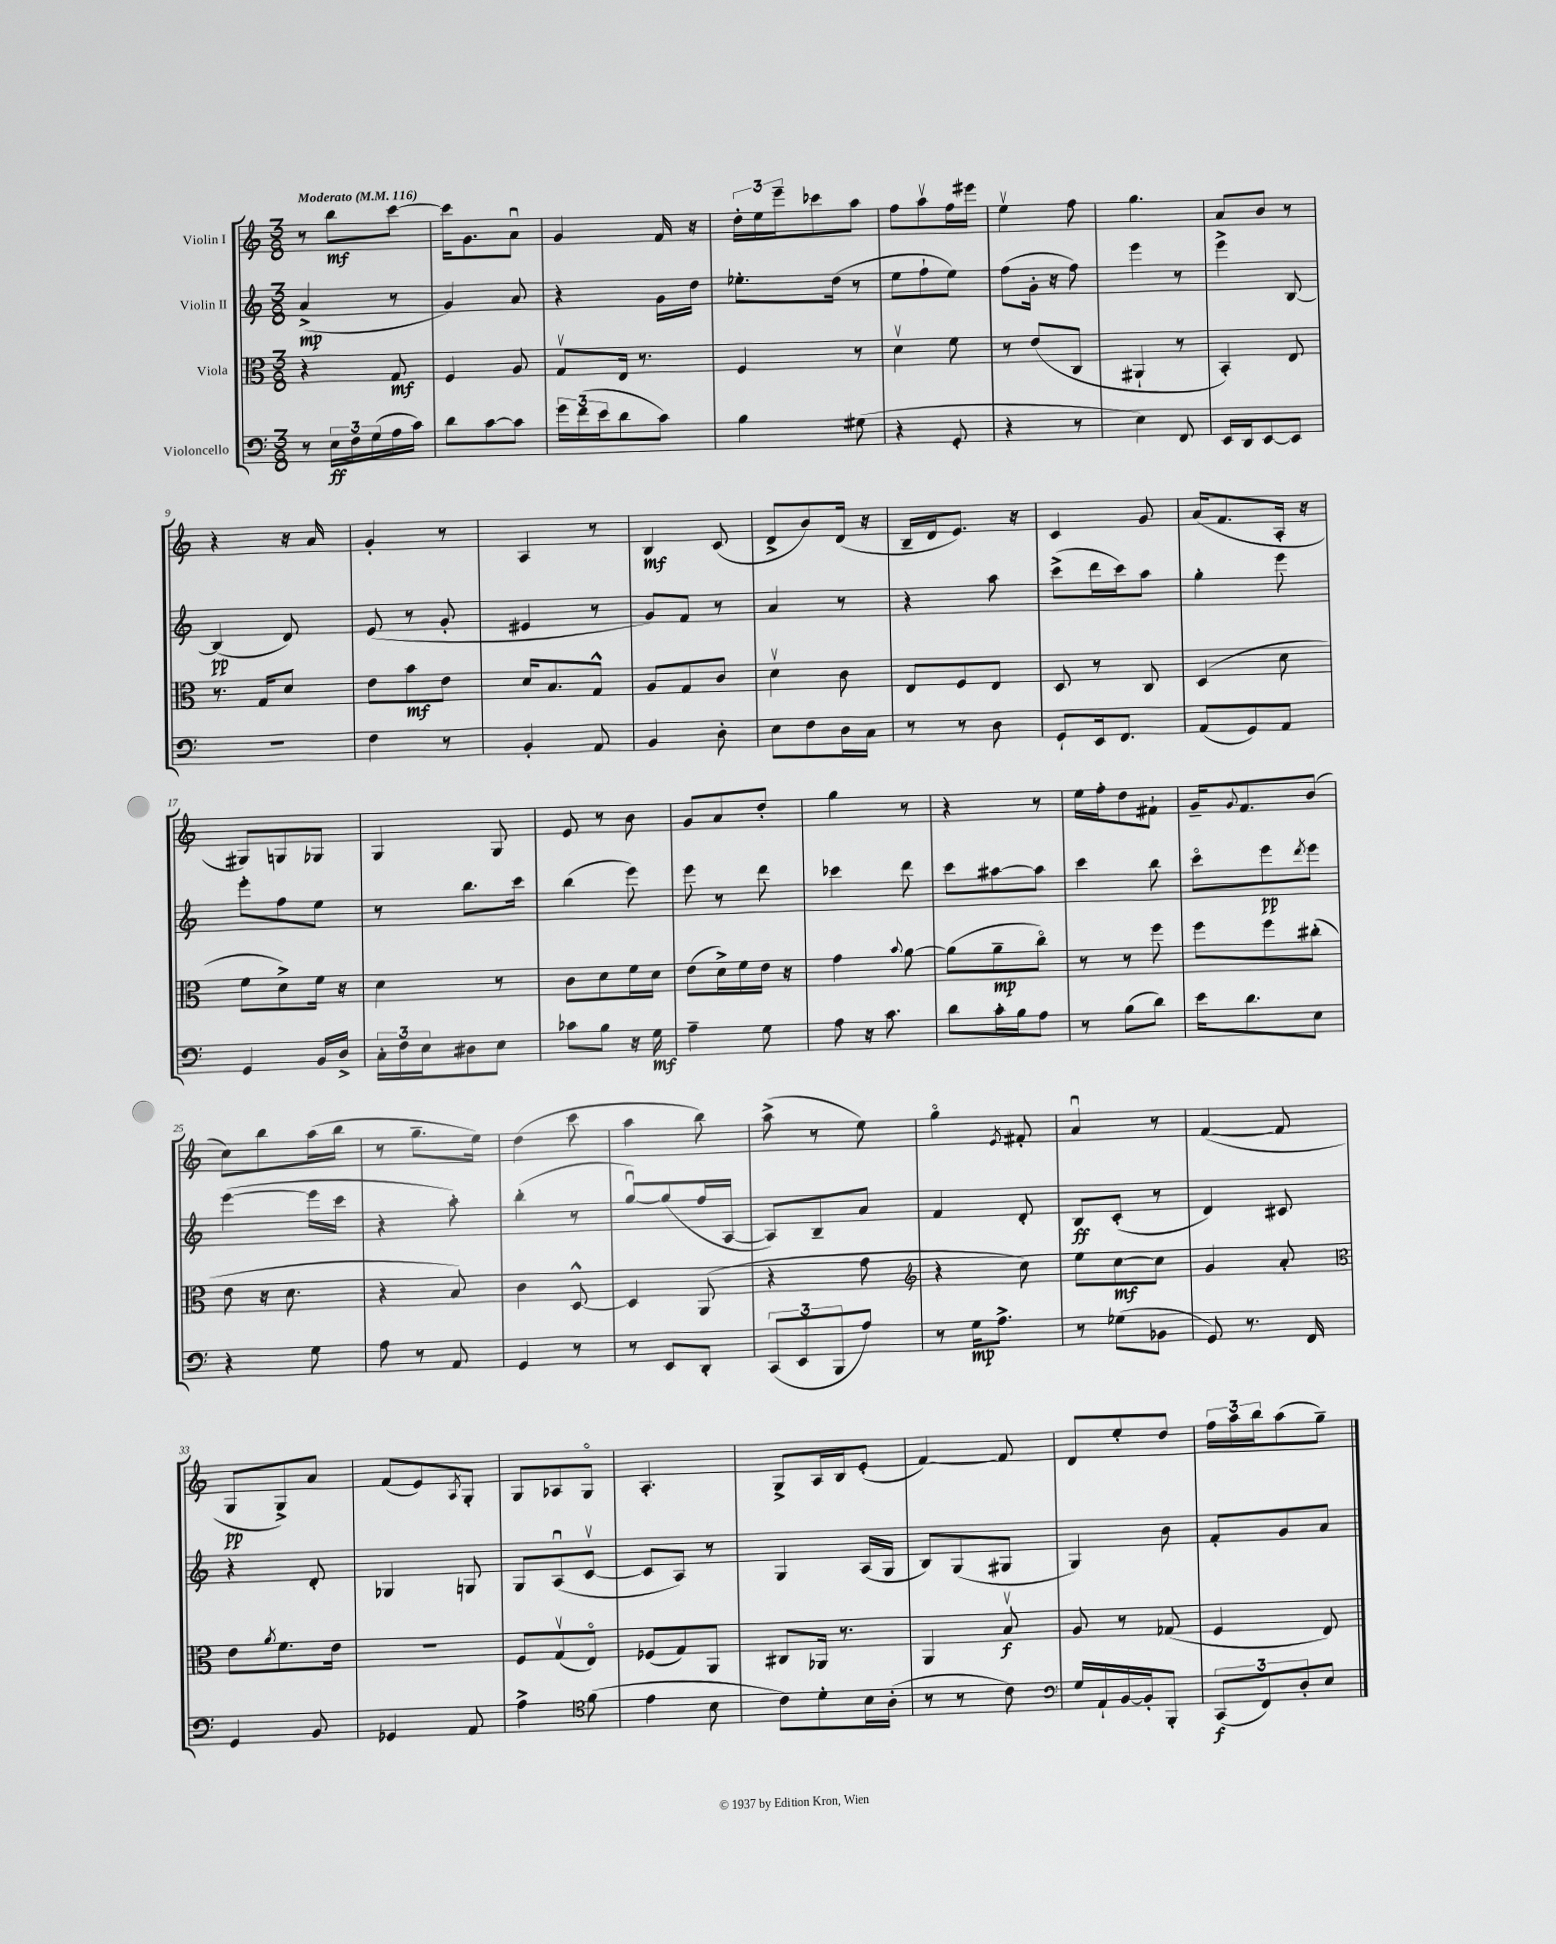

**kern	**kern	**kern	**kern
*staff4	*staff3	*staff2	*staff1
*clefF4	*clefC3	*clefG2	*clefG2
*k[]	*k[]	*k[]	*k[]
*M3/8	*M3/8	*M3/8	*M3/8
*MM116	*MM116	*MM116	*MM116
8r	4r	(4a^/	8r
24E\LL	.	.	8bb\L
24F\	.	.	.
(24G\	.	.	.
16A\	8G/	8r	[8ccc\J
16c\JJ)	.	.	.
=	=	=	=
8d\L	4F/	4g/)	16ccc\]LK
.	.	.	8.g\
[8c\	.	.	.
8c\]J	8A/	8a/	8au\J
=	=	=	=
24g\LL	8Gv/L	4r	4g/
(24f\	.	.	.
24e\J	.	.	.
8d\	16E/Jk	.	.
.	8.r	.	.
8c\J)	.	16g\LL	16f/
.	.	16dd\JJ	16r
=	=	=	=
4B\	4F/	8.ee-'\L	24dd'\LL
.	.	.	24ee\
.	.	.	24eee~\J
.	.	.	8ccc-\
.	.	(16dd\Jk	.
(8G#\	8r	8r	8aa\J
=	=	=	=
4r	4dv\	8ee\L	8ff\L
.	.	8ff`\	8aav\
8GG'/	8f\	8ee\J)	16ff\L
.	.	.	16eee#\JJ
=	=	=	=
4r	8r	(8ff\L	4eev\
.	(8e/L	16g'\Jk	.
.	.	16r	.
8r	8C/J	8ff\)	8ff\
=	=	=	=
4E\)	4AA#`/	4eee\	4.gg\
8FF/	8r	8r	.
=	=	=	=
16EE/LL	4BB'/)	4eee^\	8a/L
16DD/J	.	.	.
[8EE/	.	.	8b/J
8EE/]J	8E/	[8B/	8r
=	=	=	=
4.r	8.r	(4B/]	4r
.	16G/LK	.	.
.	8d/J	8d/)	16r
.	.	.	16a/
=	=	=	=
4F\	8e\L	(8e/	4g'/
.	8b\	8r	.
8r	8e\J	8g'/	8r
=	=	=	=
4BB'/	16d/LK	4e#/	4A/
.	8.B/	.	.
8AA/	8G^^/J	8r	8r
=	=	=	=
4BB/	8A/L	8g/L)	4B/
.	8G/	8f/J	.
8D'\	8c/J	8r	(8c/
=	=	=	=
8E\L	4dv\	4a/	8d^/L
8F\	.	.	8b/)
16D\L	8c\	8r	(16d/Jk
16C\JJ	.	.	16r
=	=	=	=
8r	8E/L	4r	16B~/LL
.	.	.	16d/J
8r	8F/	.	8.e/J)
8D\	8E/J	8aa\	.
.	.	.	16r
=	=	=	=
8GG`/L	8D/	(8ccc^\L	4c/
16EE/k	8r	16ddd\L	.
8.FF/J	.	16ccc\J)	.
.	8C/	8aa\J	8g/
=	=	=	=
(8AA/L	(4D/	4gg'\	(16a/LK
.	.	.	8.f/
8GG/)	.	.	.
8AA/J	8d\	8eee\	16A'/Jk
.	.	.	16r
=	=	=	=
4GG/	8f\L	8eee'\L	8G#/L)
.	8d^\)	8ff\	8G/
16BB/LL	16f\Jk	8ee\J	8G-/J
16D^/JJ	16r	.	.
=	=	=	=
24C'\LL	4d\	8r	4G/
24F\	.	.	.
24E\J	.	.	.
8D#\	.	8.bb\L	.
8E\J	8r	.	8G/
.	.	16ccc\Jk	.
=	=	=	=
8c-\L	8c\L	(4bb\	8e/
8B\J	8d\	.	8r
16r	16f\L	8eee\)	8b\
16G\	16d\JJ	.	.
=	=	=	=
4A~\	(8e\L	8eee\	8g/L
.	16d^\L)	8r	8a/
.	16f\	.	.
8G\	16e\JJ	8ddd\	8dd'/J
.	16r	.	.
=	=	=	=
8A\	4g\	4ccc-\	4gg\
16r	.	.	.
8.c\	.	.	.
.	8qqb/	.	.
.	[8a\	8ddd\	8r
=	=	=	=
8d\L	(8a\]L	8ccc\L	4r
16c'\L	8a~\	[8aa#\	.
16B\J	.	.	.
8A\J	8cco\J)	8aa#\]J	8r
=	=	=	=
8r	8r	4ccc\	16ee\LL
.	.	.	16ff'\J
(8B\L	8r	.	8dd\
8d\J)	8ff\	8bb\	8f#`\J
=	=	=	=
16e\LK	8ff\L	8ccco\L	16g~/LK
.	.	.	8qqg/
8.d\	.	.	8.f/
.	8ff\	8eee\	.
.	.	8qddd/	.
8E\J	(8cc#'\J	8eee\J	(8b/J
=	=	=	=
4r	8e\	([4eee\	8cc\L)
.	16r	.	8bb\
.	8.d\	.	.
8G\	.	16eee\]LL	(16aa\L
.	.	16ccc\JJ	16bb\JJ
=	=	=	=
8A\	4r	4r	8r
8r	.	.	8.gg~\L
8AA/	8B/)	8aa'\)	.
.	.	.	16ee\Jk)
=	=	=	=
4GG/	4c\	(4bb'\	(4dd\
8r	[8D^^/	8r	8ccc\
=	=	=	=
8r	4D/]	[8ggu/L)	4aa\
8EE/L	.	(8gg/]	.
8DD'/J	(8AA/	16ff/L	8bb\)
.	.	[16A/JJ	.
=	=	=	=
(12CC/L	4r	8A/]L)	(8aa^\
12EE/	.	.	.
.	.	8B~/	8r
12BBB/	.	.	.
8A/J)	8g\	8a/J	8ee\)
=	=	=	=
*	*clefG2	*	*
8r	4r	4f/	4ggo\
16G\LK	.	.	.
8.A^\J	.	.	.
.	.	.	8qe/
.	8cc\)	8d'/	8f#'/
=	=	=	=
8r	8ee\L	8B/L	4au/
(8G-\L	[8cc\	(8c'/J	.
8BB-\J	8cc\]J	8r	8r
=	=	=	=
8GG/)	4g/	4d/)	([4f/
8.r	.	.	.
.	8a'/	8c#/	8f/]
16FF/	.	.	.
=	=	=	=
*	*clefC3	*	*
4GG/	8e\L	4r	8G/L
.	8qa/	.	.
.	8.f\	.	8G^/)
8BB/	.	8d'/	8a/J
.	16e\Jk	.	.
=	=	=	=
4GG-/	4.r	4G-/	(8f/L
.	.	.	8e/)
.	.	.	8qA/
8AA/	.	8G/	8G'/J
=	=	=	=
4A^\	8F/L	8G/L	8G/L
.	(8Gv/	(8Au/	8A-/
*clefC4	*	*	*
(8f\	8Eo/J)	[8cv/J	8Go/J
=	=	=	=
4e\	(8F-/L	8c/]L	4.A'/
.	8G/)	8A/J)	.
8B\	8AA/J	8r	.
=	=	=	=
8c\L)	8C#/L	4G/	8G^/L
8d'\	16AA-/Jk	.	16A/L
.	8.r	.	16B/J
16B\L	.	(16A/LL	(8e'/J
(16A'\JJ	.	16G/JJ	.
=	=	=	=
8r	4AA/	8B/L)	[4f/)
8r	.	(8G/	.
8c\)	8Bv/	8G#/J	8f/]
=	=	=	=
*clefF4	*	*	*
16G/LL	8A/	4G/)	8d/L
16AA`/	.	.	.
[16BB/	8r	.	8ee'/
16BB'/]J	.	.	.
8BBB'/J	(8G-/	8b\	8dd/J
=	=	=	=
(12CC/L	4F/	8f'/L	24ff\LL
.	.	.	24aa\
12FF/)	.	.	24bb\J
.	.	8g/	(8aa\
12D'/	.	.	.
8E/J	8E/)	8a/J	8gg~\J)
==	==	==	==
*-	*-	*-	*-
